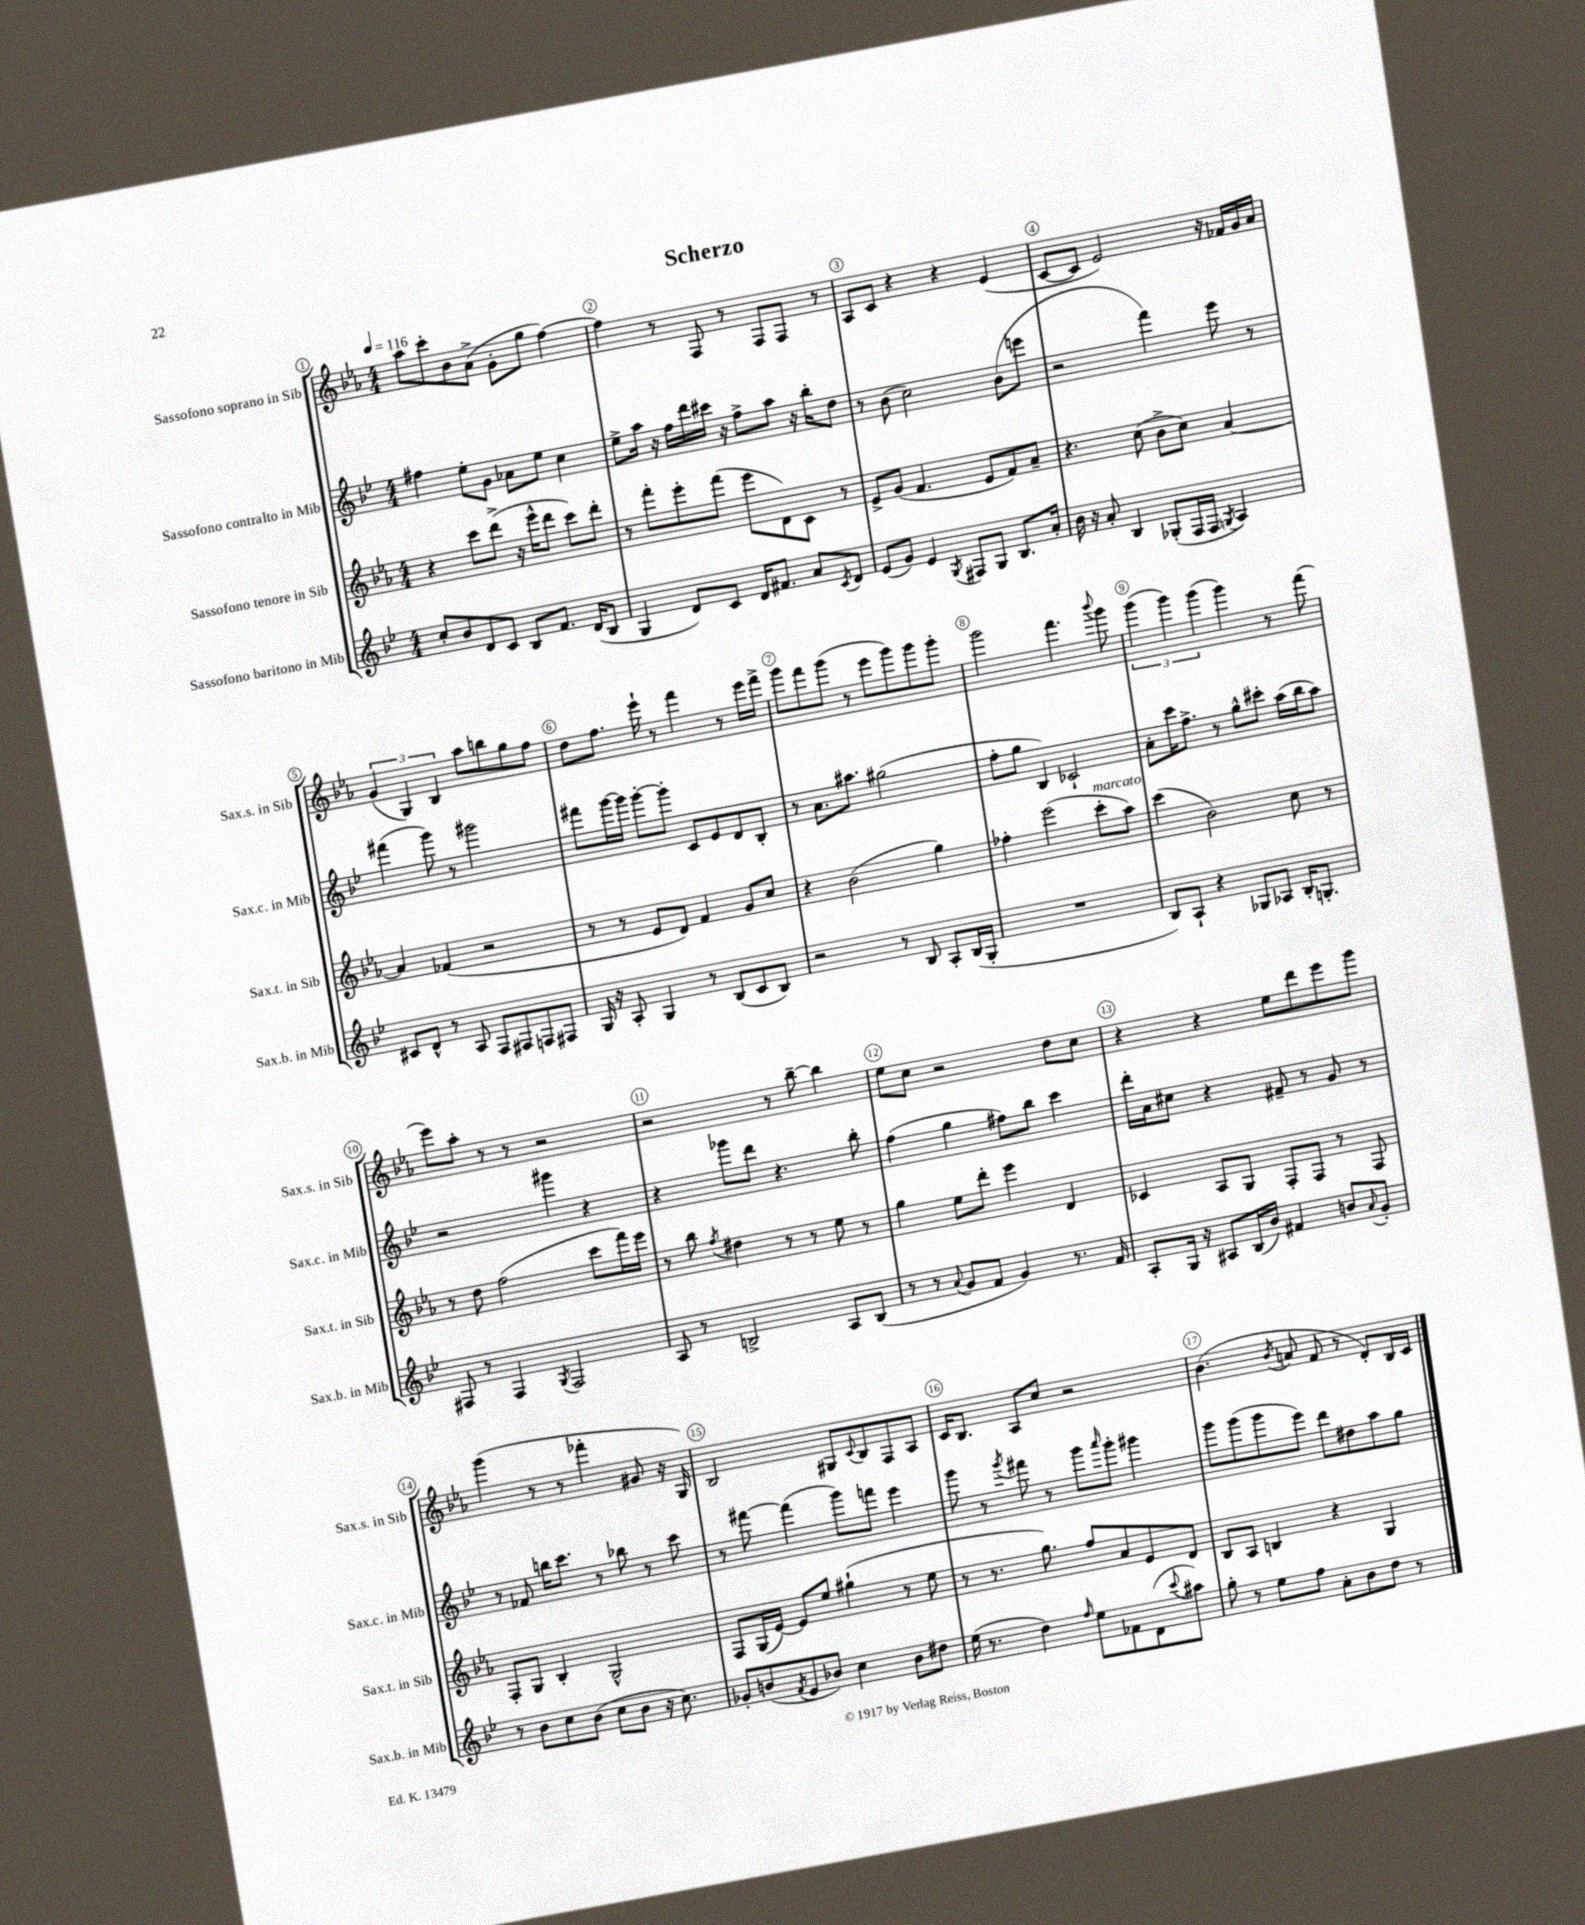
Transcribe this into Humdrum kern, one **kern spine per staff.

**kern	**kern	**kern	**kern
*part4	*part3	*part2	*part1
*staff4	*staff3	*staff2	*staff1
*I"Sassofono baritono in Mib	*I"Sassofono tenore in Sib	*I"Sassofono contralto in Mib	*I"Sassofono soprano in Sib
*I'Sax.b. in Mib	*I'Sax.t. in Sib	*I'Sax.c. in Mib	*I'Sax.s. in Sib
*clefG2	*clefG2	*clefG2	*clefG2
*k[b-e-]	*k[b-e-a-]	*k[b-e-]	*k[b-e-a-]
*M4/4	*M4/4	*M4/4	*M4/4
*MM116	*MM116	*MM116	*MM116
=1	=1	=1	=1
8cc'/L	4r	4ff#X\	8aa-\L
8b-/	.	.	8ccc'\
8d/	8ccc\L	8ee-'\L	8b-\
8c/J	(8ddd^\J	8g\J	(8a-^\J
8B-/L	16r	8a-X\L	8g'\L
.	16eee-^^\KL	.	.
8.f/J	8ddd\J	8ee-\J	8gg\J
.	8ccc\L)	4cc\	[4ff\)
(16d/KL	.	.	.
8B-/J	8ddd'\J	.	.
=2	=2	=2	=2
4G/	8r	8ee-^\L	4ff\]
.	8fff'\L	16aa\Jk	.
.	.	16r	.
8d/L)	8eee-'\	16ff\LL	8r
.	.	16ddd\	.
8c/J	(8fff\J	16ccc#X\JJ	8F/
.	.	16r	.
16d/KL	8eee-\L	8ff^\L	8r
8.f#X/J	.	.	.
.	8d\)	8aa\J	8F/L
8a/L	8c\J	16r	8F/J
.	.	16bb-'\KL	.
8qc/	.	.	.
8d/J	8r	8dd\J	8r
=3	=3	=3	=3
(8e-/L	8e-^/L	8r	8A-/L
8g/J)	(8g/J	(8b-\	8c/J
4e-/	4.f/	2cc\)	4r
8qG/	.	.	.
8F#X/L	.	.	4r
8G/J	8e-/L	.	.
8.B-/L	8f/)	(8b-\L	(4e-/
.	8a-~/J	8eeen\J	.
16a'/Jk	.	.	.
=4	=4	=4	=4
16b-\	4.r	2r	[8c/L
16r	.	.	.
8a'/	.	.	8c/J]
4B-/	.	.	2e-/)
.	(8cc\	.	.
(8G-X'/L	8b-^\L	4fff\)	.
16F/L	8cc\J)	.	.
16F/JJ	.	.	.
8qGn/	.	.	.
4A/)	[4a-/	8eee-\	16r
.	.	.	16f-X/LL
.	.	8r	16g/
.	.	.	16a-/JJ
!!LO:LB:g=z
=5	=5	=5	=5
8c#X/L	4a-/]	(4fff#X\	(6g/
8d^^/J	.	.	.
.	.	.	6G/)
8r	(4f-X/	8ggg\)	.
.	.	.	6B-/
8A/	.	8r	.
8F/L	2r	2ggg#X\	8aa-\L
8F#X/	.	.	8bbn\
8Fn/	.	.	8gg\
8F#X/J	.	.	8ff\J
=6	=6	=6	=6
16G/	8r	8fff#X\L	8dd\L
16r	.	.	.
8A'/	8r	[16ggg\L	8.ff\J
.	.	16ggg\JJ]	.
4G/	8e-/L	[8ggg'\L	.
.	.	.	16eee-`\
.	8d/J)	8ggg'\J]	8r
8r	4f/	8c/L	4fff\
(8B-/L	.	8e-/	.
8c/	8g/L	8d/	8r
8B-/J)	8cc/J	8B-'/J	16eee-\LL
.	.	.	16fff^\JJ
=7	=7	=7	=7
2r	4r	8r	8ggg\L
.	.	8.a\L	8fff\
.	(2b-\	.	(8ggg\J
.	.	8.aa#X\J	.
.	.	.	8r
8r	.	(2gg#X\	8eee-\L
8B-/	.	.	8ggg\)
8A'/L	4gg\)	.	8ggg\
(16B-/L	.	.	8ggg'\J
16G'/JJ	.	.	.
=8	=8	=8	=8
1r	4ff-X'\	8ff'\L	2ggg\
.	.	8gg\J	.
.	(2eee-\	4B-/)	.
.	.	2c-X`/	4.fff\
!	!LO:TX:a:i:t=marcato	!	!
.	8ccc'\L	.	.
.	.	.	8qqbbb-/
.	8aa-\J)	.	8ggg\
=9	=9	=9	=9
8B-/L)	(4ccc\	8a'\L	(6ggg\
8A`/J	.	16ccc\K	.
.	.	.	6ggg\)
.	.	8.ff^\J	.
4r	2b-\)	.	.
.	.	.	(6ggg\
.	.	8r	.
8G-X/L	.	8gg^^\L	4ggg\)
8A-X/J	.	8ccc#X'\J	.
16B-'/KL	8cc\	(16aa\LL	8r
8.Gn'/J	.	16bb-\J	.
.	8r	8aa\J)	(8fff\
!!LO:LB:g=z
=10	=10	=10	=10
8F#X/	8r	2r	8eee-\L)
8r	8dd\	.	8aa-'\J
4F#/	(2ff\	.	8r
.	.	.	8r
8qG/	.	.	.
2F#/	.	4ggg#X\	2r
.	8ccc\L	4r	.
.	16fff\L)	.	.
.	16eee-\JJ	.	.
=11	=11	=11	=11
8A/	8r	4r	2r
8r	8bb-\	.	.
.	8qff/	.	.
2Bn^/	4dd#X\	8ggg-X\L	.
.	.	8ddd\J	.
.	8r	4.r	8r
.	8r	.	[8bb-~\
8A/L	8ee-\	.	4bb-\]
(8B/J	8r	8bb-'\	.
=12	=12	=12	=12
8r	4gg\	(4ff\	8ee-\L
8r	.	.	8cc\J
8qqa/	.	.	.
8g/L	8ee-\L	4gg\	2r
8f/J	8ddd'\J	.	.
4g/)	4eee-\	8ff#X\L)	.
.	.	8bb-\J	.
8.r	4d/	4ccc\	8dd\L
.	.	.	8cc\J
16f/	.	.	.
=13	=13	=13	=13
8A'/L	4c-X/	16ddd'\LL	4r
.	.	16a\J	.
16G/Jk	.	8cc#X\J	.
16r	.	.	.
8A#X/L	8A-/L	4r	4r
(16B-/L	8G/J	.	.
16b-/JJ)	.	.	.
4f#X/	8F'/L	8f#X~/	8ee-\L
.	8F/J	8r	8ddd\
8bn/L	8r	8g/	8eee-\
8qqa/	.	.	.
8g'/J	8F/	8r	8ggg\J
!!LO:LB:g=z
=14	=14	=14	=14
8r	8F'/L	8r	(4ggg\
8b-\L	8G/J	8f-X/	.
8cc\	4B-'/	16bbn\KL	8r
.	.	8.ccc\J	.
(8b-\J	.	.	8r
8cc\L	2G^^/	8r	4fff-X'\
8b-\J	.	8bb-X\	.
16r	.	8r	8g#X/
8.cc\)	.	.	.
.	.	8ccc\	16r
.	.	.	16G/)
=15	=15	=15	=15
8g-X'/L	8F/L	8r	2B-/
(8bn/	(16G/L	[8fff#X\	.
.	[16e-/JJ)	.	.
8qf/	.	.	.
8e-/	8e-/L]	(4fff#\]	.
8b-X/J)	8ee-/J	.	.
4cc\	(4gg#X`\	8ggg\L)	8G#X/L
.	.	.	8qqc/
.	.	8fffn\J	8B-/
8b-\L	8r	4eee-\	8F/
8dd#X\J	8ee-\	.	8A-/J
=16	=16	=16	=16
(16ee-\	8r	8ggg\	16c/KL
8.r	.	.	8.B-/J
.	8.r	8r	.
.	.	8qggg/	.
4dd\)	.	8fff#X\	8A-/L
.	8.gg\)	.	.
.	.	8r	8cc/J
16qqff/	.	.	.
8ee-\L	8ff/L	8ggg\L	2r
.	.	16qqaaa/	.
8f-X\	8a-/	8ggg'\J	.
(8d\	8e-/	4ggg#X\	.
8qqccc/	.	.	.
8aa#X\J)	8d/J	.	.
=17	=17	=17	=17
8gg'\	8B-/L	8ggg\L	(4.b-\
8r	8A-/J	(8ggg\	.
8ee-\L	4Bn/	8ggg\	.
.	.	.	8qb-/
8ff\J	.	8eee-\J)	8an/
8a'\L	4r	8ddd\L	8f/
8b-\	.	8dd#X\	8r
8dd\J	4G/	8aa\	8d'/L)
8r	.	8gg\J	16B-/L
.	.	.	16c/JJ
==	==	==	==
*-	*-	*-	*-
